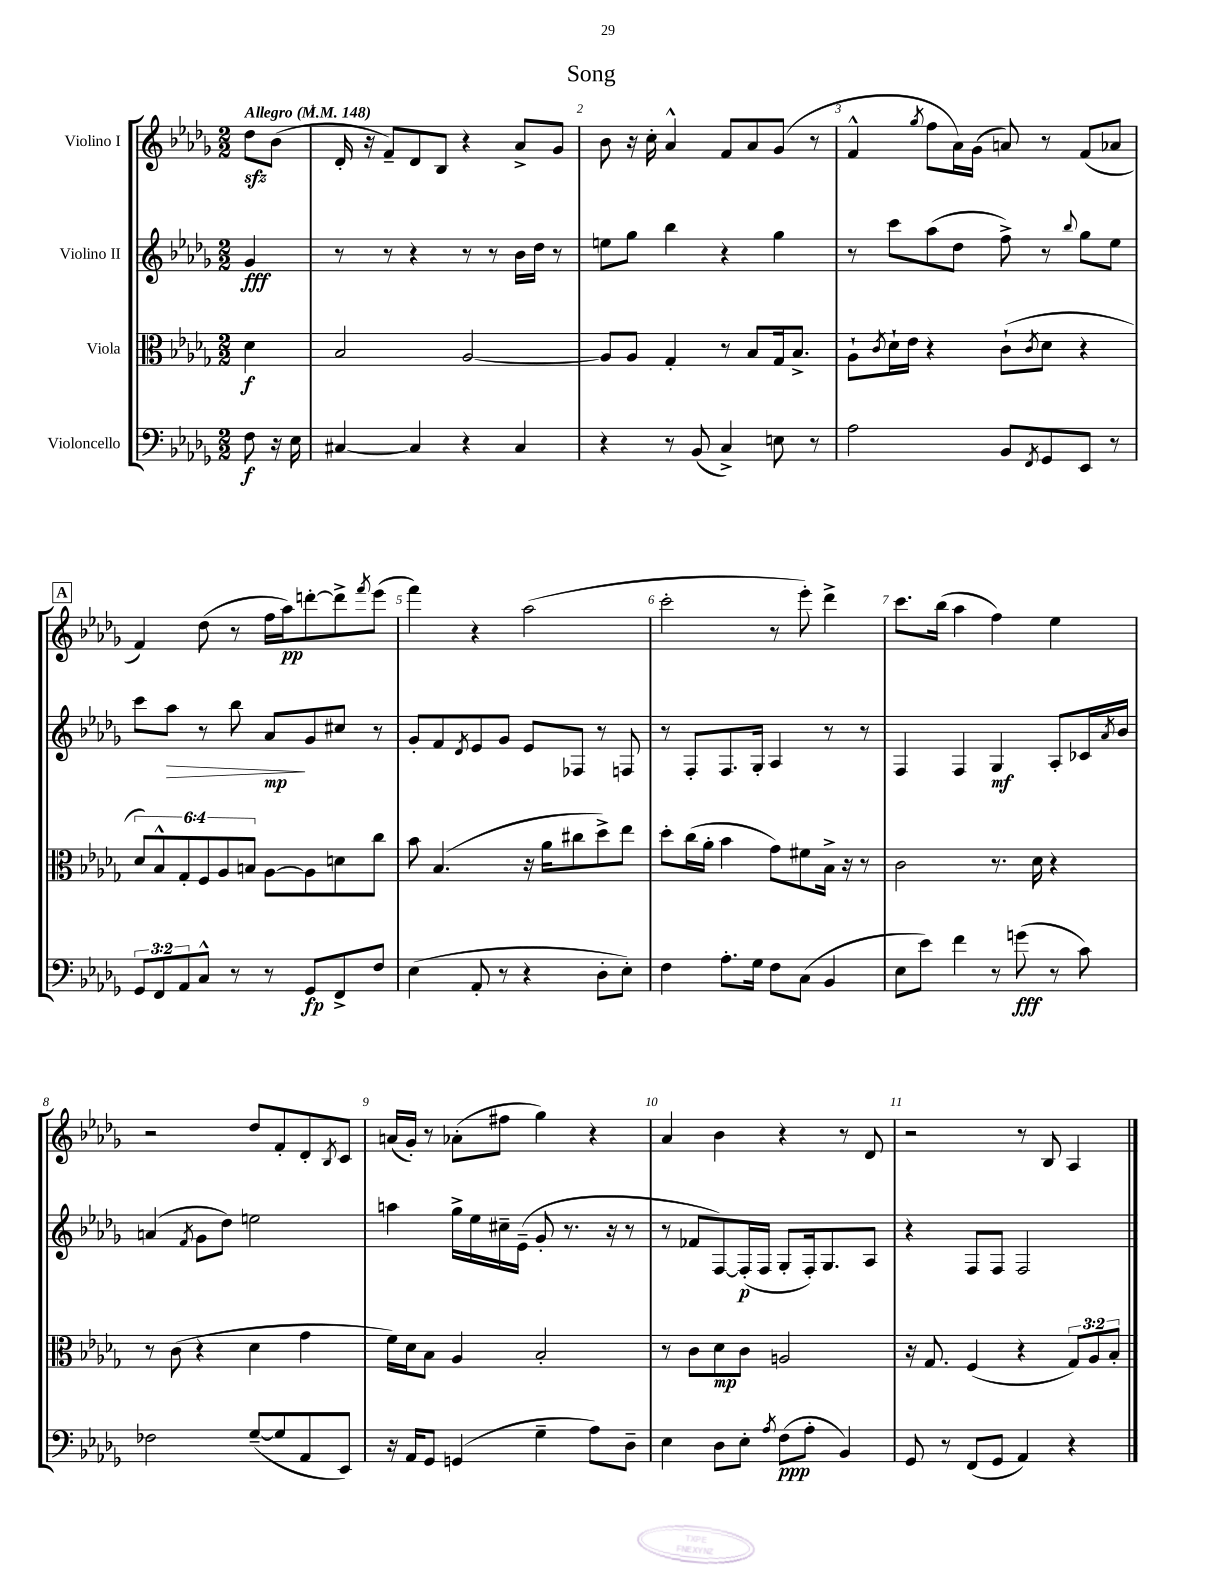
\header { title = "Song" }
<<
\new StaffGroup <<
\new Staff = "s0" \with { instrumentName = "Violino I" } {
    \clef treble \key des \major \numericTimeSignature \time 2/2 \partial 4 \tempo "Allegro" 4 = 148
    des''8\sfz bes'8( |
    des'16-. r16 f'8--) des'8 bes8 r4 aes'8-> ges'8 |
    bes'8 r16 c''16-. aes'4-^ f'8 aes'8 ges'8( r8 |
    f'4-^ \acciaccatura { ges''8 } f''8 aes'16) ges'16( a'8) r8 f'8( aes'8 |
    \mark \markup { \box "A" } f'4) des''8( r8 f''16 aes''16\pp) d'''8~-. d'''8-> \acciaccatura { f'''8 } ees'''8( |
    f'''4) r4 aes''2( |
    c'''2-. r8 ees'''8-.) des'''4-> |
    c'''8. bes''16( aes''4 f''4) ees''4 |
    r2 des''8 f'8-. des'8-. \acciaccatura { bes8 } c'8 |
    a'16( ges'16-.) r8 aes'8-.( fis''8 ges''4) r4 |
    aes'4 bes'4 r4 r8 des'8 |
    r2 r8 bes8 aes4 \bar "|." |
}
\new Staff = "s1" \with { instrumentName = "Violino II" } {
    \clef treble \key des \major \numericTimeSignature \time 2/2 \partial 4
    ges'4\fff |
    r8 r8 r4 r8 r8 bes'16 des''16 r8 |
    e''8 ges''8 bes''4 r4 ges''4 |
    r8 c'''8 aes''8( des''8 f''8->) r8 \appoggiatura { bes''8 } ges''8 ees''8 |
    \mark \markup { \box "A" } c'''8 aes''8\> r8 bes''8 aes'8\mp\! ges'8 cis''8 r8 |
    ges'8-. f'8 \acciaccatura { des'8 } ees'8 ges'8 ees'8 fes8 r8 f8 |
    r8 f8-. f8. ges16-. aes4 r8 r8 |
    f4 f4 ges4\mf aes8-. ces'16 \acciaccatura { aes'8 } bes'16 |
    a'4( \acciaccatura { f'8 } ges'8 des''8) e''2 |
    a''4 ges''16-> ees''16 cis''16-- ees'16--( ges'8-. r8. r16 r8 |
    r8 fes'8 f8~) f16-.\p( f16 ges8-. f16-.) ges8. aes8 |
    r4 f8 f8 f2 \bar "|." |
}
\new Staff = "s2" \with { instrumentName = "Viola" } {
    \clef alto \key des \major \numericTimeSignature \time 2/2 \override Staff.TupletNumber.text = #tuplet-number::calc-fraction-text \partial 4
    des'4\f |
    bes2 aes2~ |
    aes8 aes8 ges4-. r8 bes8 ges16 bes8.-> |
    aes8-! \acciaccatura { c'8 } des'16-! ees'16 r4 c'8-!( \acciaccatura { c'8 } des'8 r4 |
    \mark \markup { \box "A" } \tuplet 6/4 { des'8) bes8-^ ges8-. f8 aes8 b8 } aes8~ aes8 d'8 c''8 |
    bes'8 bes4.( r16 aes'16 cis''8 des''8->) ees''8 |
    des''8-. c''16( aes'16-. bes'4 ges'8) fis'8 bes16-> r16 r8 |
    c'2 r8. des'16 r4 |
    r8 c'8( r4 des'4 ges'4 |
    f'16) des'16 bes8 aes4 bes2-. |
    r8 c'8 des'8\mp c'8 a2 |
    r16 ges8. f4( r4 \tuplet 3/2 { ges8) aes8 bes8-. } \bar "|." |
}
\new Staff = "s3" \with { instrumentName = "Violoncello" } {
    \clef bass \key des \major \numericTimeSignature \time 2/2 \override Staff.TupletNumber.text = #tuplet-number::calc-fraction-text \partial 4
    f8\f r16 ees16 |
    cis4~ cis4 r4 cis4 |
    r4 r8 bes,8( c4->) e8 r8 |
    aes2 bes,8 \acciaccatura { f,8 } ges,8 ees,8 r8 |
    \mark \markup { \box "A" } \tuplet 3/2 { ges,8 f,8 aes,8 } c8-^ r8 r8 ges,8\fp f,8-> f8 |
    ees4( aes,8-. r8 r4 des8-. ees8-.) |
    f4 aes8.-. ges16 f8 c8( bes,4 |
    ees8 ees'8) f'4 r8 g'8\fff( r8 c'8) |
    fes2 ges8~--( ges8 aes,8 ees,8) |
    r16 aes,16 ges,8 g,4( ges4-- aes8) des8-- |
    ees4 des8 ees8-. \acciaccatura { aes8 } f8\ppp( aes8-. bes,4) |
    ges,8 r8 f,8( ges,8 aes,4) r4 \bar "|." |
}
>>
>>
\layout { \context { \Score \override BarNumber.break-visibility = ##(#f #t #t) barNumberVisibility = #all-bar-numbers-visible } }
